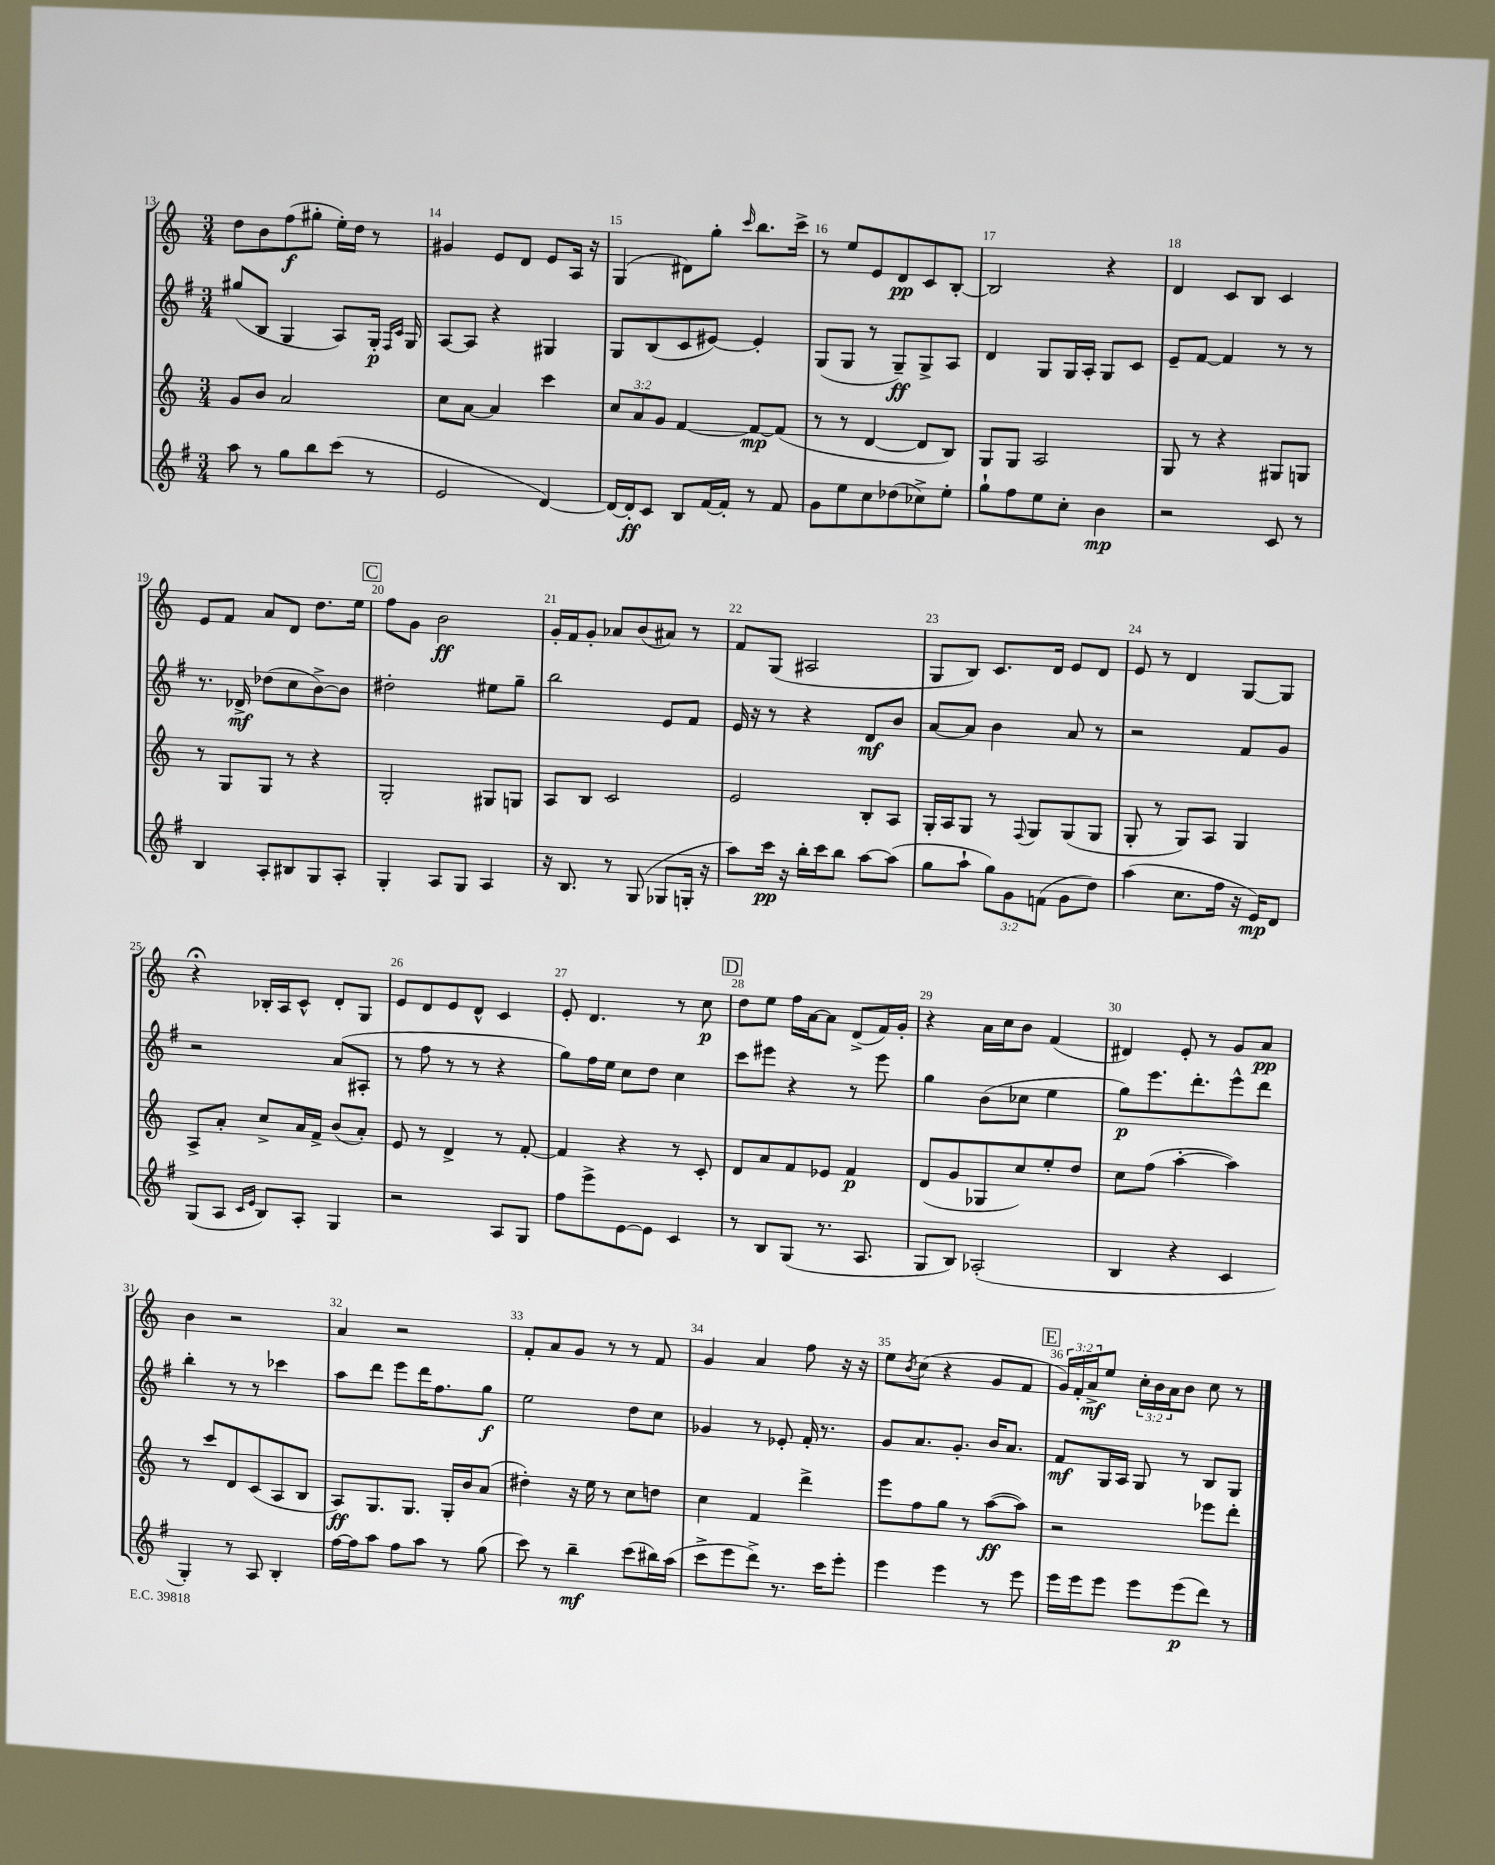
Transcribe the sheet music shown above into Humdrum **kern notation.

**kern	**kern	**kern	**kern
*staff4	*staff3	*staff2	*staff1
*clefG2	*clefG2	*clefG2	*clefG2
*k[f#]	*k[]	*k[f#]	*k[]
*M3/4	*M3/4	*M3/4	*M3/4
8aa\	8g/L	(8gg#/L	8dd\L
8r	8b/J	8B/J	8b\
8gg\L	2a/	4G/	(8ff\
8bb\	.	.	8gg#'\J
(8ccc\J	.	8A/L)	16ee'\LL)
.	.	.	16dd\JJ
8r	.	16G'/Jk	8r
.	.	16qqF#/LL	.
.	.	16qqc/JJ	.
.	.	16G/	.
=	=	=	=
2e/	8cc\L	[8A/L	4g#/
.	[8a\J	8A/]J	.
.	4a/]	4r	8e/L
.	.	.	8d/J
[4d/)	4ccc\	4G#/	8e/L
.	.	.	16A/Jk
.	.	.	16r
=	=	=	=
16d/_LL	12cc/L	8G/L	(4G/
16d'/]J	.	.	.
.	12a/	.	.
8c/J	.	(8B/	.
.	12g/J	.	.
8B/L	[4f/	8c/	8d#\L)
[16f#/L	.	[8e#/J)	8gg'\J
16f#'/]JJ	.	.	.
.	.	.	16qqccc/
8r	8f/_L	4e#'/]	8.bb\L
8f#/	(8f/]J	.	.
.	.	.	16ccc^\Jk
=	=	=	=
8g\L	8r	(8G/L	8r
8ee\	8r	8G/J	8ee/L
8cc\	[4d/	8r	8e/
(8dd-\	.	8G~/L)	8d/
8cc-^\)	8d/]L	8G^/	8c/
8ee'\J	8B/J)	8A/J	[8B'/J
=	=	=	=
8gg`\L	8G/L	4d/	2B/]
8ff#\	8G/J	.	.
8ee\	2A/	8G/L	.
8cc'\J	.	16G/L	.
.	.	16A'/JJ	.
4b\	.	8G/L	4r
.	.	8c/J	.
=	=	=	=
2r	8G/	8e~/L	4d/
.	8r	[8f#/J	.
.	4r	4f#/]	8c/L
.	.	.	8B/J
8c/	8G#/L	8r	4c/
8r	8G/J	8r	.
=	=	=	=
4B/	8r	8.r	8e/L
.	8G/L	.	8f/J
.	.	16d-^/	.
8A'/L	8G/J	(8dd-\L	8a/L
8B#/	8r	8cc\	8d/J
8G/	4r	[8b^\)	8.dd\L
8A'/J	.	8b\]J	.
.	.	.	16ee\Jk
=	=	=	=
4G'/	2G'/	2dd#'\	8ff\L
.	.	.	8g\J
8A/L	.	.	2b\
8G/J	.	.	.
4A/	8G#/L	8ee#\L	.
.	8G/J	8gg~\J	.
=	=	=	=
16r	8A/L	2bb\	16g'/LL
8.B/	.	.	16f/J
.	8B/J	.	8g'/J
8r	2c/	.	8a-/L
(8G/	.	.	(8b/
8G-/L	.	8e/L	8a#/J)
16G'/Jk	.	8f#/J	8r
16r	.	.	.
=	=	=	=
8aa\L)	2e/	16e/	8f/L
.	.	16r	.
16ccc\Jk	.	8r	(8G/J
16r	.	.	.
16bb'\LL	.	4r	2A#/
16ccc\J	.	.	.
8bb\J	.	.	.
[8aa\L	8B'/L	8d/L	.
(8aa\]J	8A/J	8b/J	.
=	=	=	=
8gg\L	16G'/LL	[8a/L	8G/L
.	16A/J	.	.
8aa`\J	8G/J	8a/]J	8B/J)
12gg\L)	8r	4b\	8.c/L
12g\	.	.	.
.	8qqF/	.	.
.	8G/L	.	.
(12f\J	.	.	.
.	.	.	16d/Jk
8g\L	(8G/	8a/	8e/L
8dd\J)	8G/J	8r	8d/J
=	=	=	=
(4aa\	8G'/	2r	8e/
.	8r	.	8r
8.cc\L	8G/L)	.	4d/
.	8A/J	.	.
16ff#\Jk	.	.	.
16r	4G/	8f#/L	[8G/L
16e/LK)	.	.	.
8d/J	.	8g/J	8G/]J
=	=	=	=
(8G/L	8A^/L	2r	4r;
8A/J	8a'/J	.	.
16qqc/LL	.	.	.
16qqe/JJ	.	.	.
8B/L)	8cc^/L	.	16B-'/LL
.	.	.	16A/J
8A'/J	16a/L	.	8c^^/J
.	16f^/JJ	.	.
4G/	(8b/L	(8a/L	8d'/L
.	8a'/J)	8A#'/J	8G/J
=	=	=	=
2r	8e/	8r	8e/L
.	8r	8ff#\	8d/
.	4d^/	8r	8e/
.	.	8r	8d^^/J
8A/L	8r	4r	4c/
8G/J	[8f'/	.	.
=	=	=	=
8ff#\L	4f/]	8gg\L)	8e'/
8eee^\	.	16ff#\L	4.d/
.	.	16ee\JJ	.
[8e\	4r	8cc\L	.
8e\]J	.	8dd\J	.
4c/	8r	4cc\	8r
.	8c'/	.	8cc\
=	=	=	=
8r	8d/L	8ccc\L	8dd\L
8B/L	8a/	8eee#\J	8ee\J
(8G/J	8f/	4r	16ff\LL
.	.	.	[16a\J
8.r	8e-/J	.	8a\]J
.	4f/	8r	(8d^/L
8.A/	.	.	.
.	.	8eee#\	16f/L)
.	.	.	16g'/JJ
=	=	=	=
8G/L	(8d/L	4gg\	4r
8B/J)	8g/	.	.
(2A-'/	8G-/	(8b\L	16a\LL
.	.	.	16cc\J
.	8cc/)	8cc-\J	8b\J
.	8ee'/	4ee\	(4f/
.	8dd/J	.	.
=	=	=	=
4B/	8cc\L	8gg\L)	4d#/)
.	(8ff\J	8.eee\	.
4r	[4aa'\	.	8e'/
.	.	8.ddd'\	.
.	.	.	8r
4c/	4aa\])	8eee^^\	8g/L
.	.	8ddd\J	8a/J
=	=	=	=
4G'/)	8r	4bb'\	4b\
.	8ccc/L	.	.
8r	8d/	8r	2r
8A/	(8c/	8r	.
4B'/	8A/	4ccc-\	.
.	8B/J	.	.
=	=	=	=
[16ff#\LL	8A/L)	8aa\L	4a/
16ff#\]J	.	.	.
8aa\J	8.G/	8ddd\J	.
8ff#\L	.	8eee\L	2r
.	8.G/J	.	.
8aa\J	.	16ddd\K	.
.	.	8.ff#\	.
8r	16G'/LL	.	.
.	16b/J	.	.
(8gg\	(8a/J	8gg\J	.
=	=	=	=
8ccc\)	4dd#'\)	2ee\	8f'/L
8r	.	.	8a/
4bb~\	16r	.	8g/J
.	16ee\	.	.
.	8r	.	8r
(8ccc\L	8cc\L	8dd\L	8r
16bb#\L)	8dd\J	8cc\J	8f/
(16aa\JJ	.	.	.
=	=	=	=
8ccc^\L	4cc\	4g-/	4g/
8eee\	.	.	.
8ddd^\J)	4f/	8r	4a/
8.r	.	8e-'/	.
.	4ddd^\	16f#'/	8ff\
16ccc\LK	.	8.r	.
8eee'\J	.	.	16r
.	.	.	16r
=	=	=	=
4eee\	8eee\L	8g/L	8ee\L
.	.	.	8qb/
.	8ff\	8.a/	(8cc\J
4eee\	8gg\J	.	4r
.	.	8.g'/J	.
.	8r	.	.
8r	([8aa\L	16b/LK	8g/L
.	.	8.a/J	.
8eee\	8aa\]J)	.	8f/J
=	=	=	=
16eee\LL	2r	8f#/L	24g/LL)
.	.	.	24f'/
16eee\J	.	.	.
.	.	.	24a^/J
8eee\J	.	16G/L	8ee/J
.	.	16A/JJ	.
8eee\L	.	8G/	24cc'\LL
.	.	.	24b\
.	.	.	24a\J
(8eee\	.	8r	8b\J
8ddd\J)	8eee-\L	8B/L	8cc\
8r	8ddd'\J	8G/J	8r
==	==	==	==
*-	*-	*-	*-
